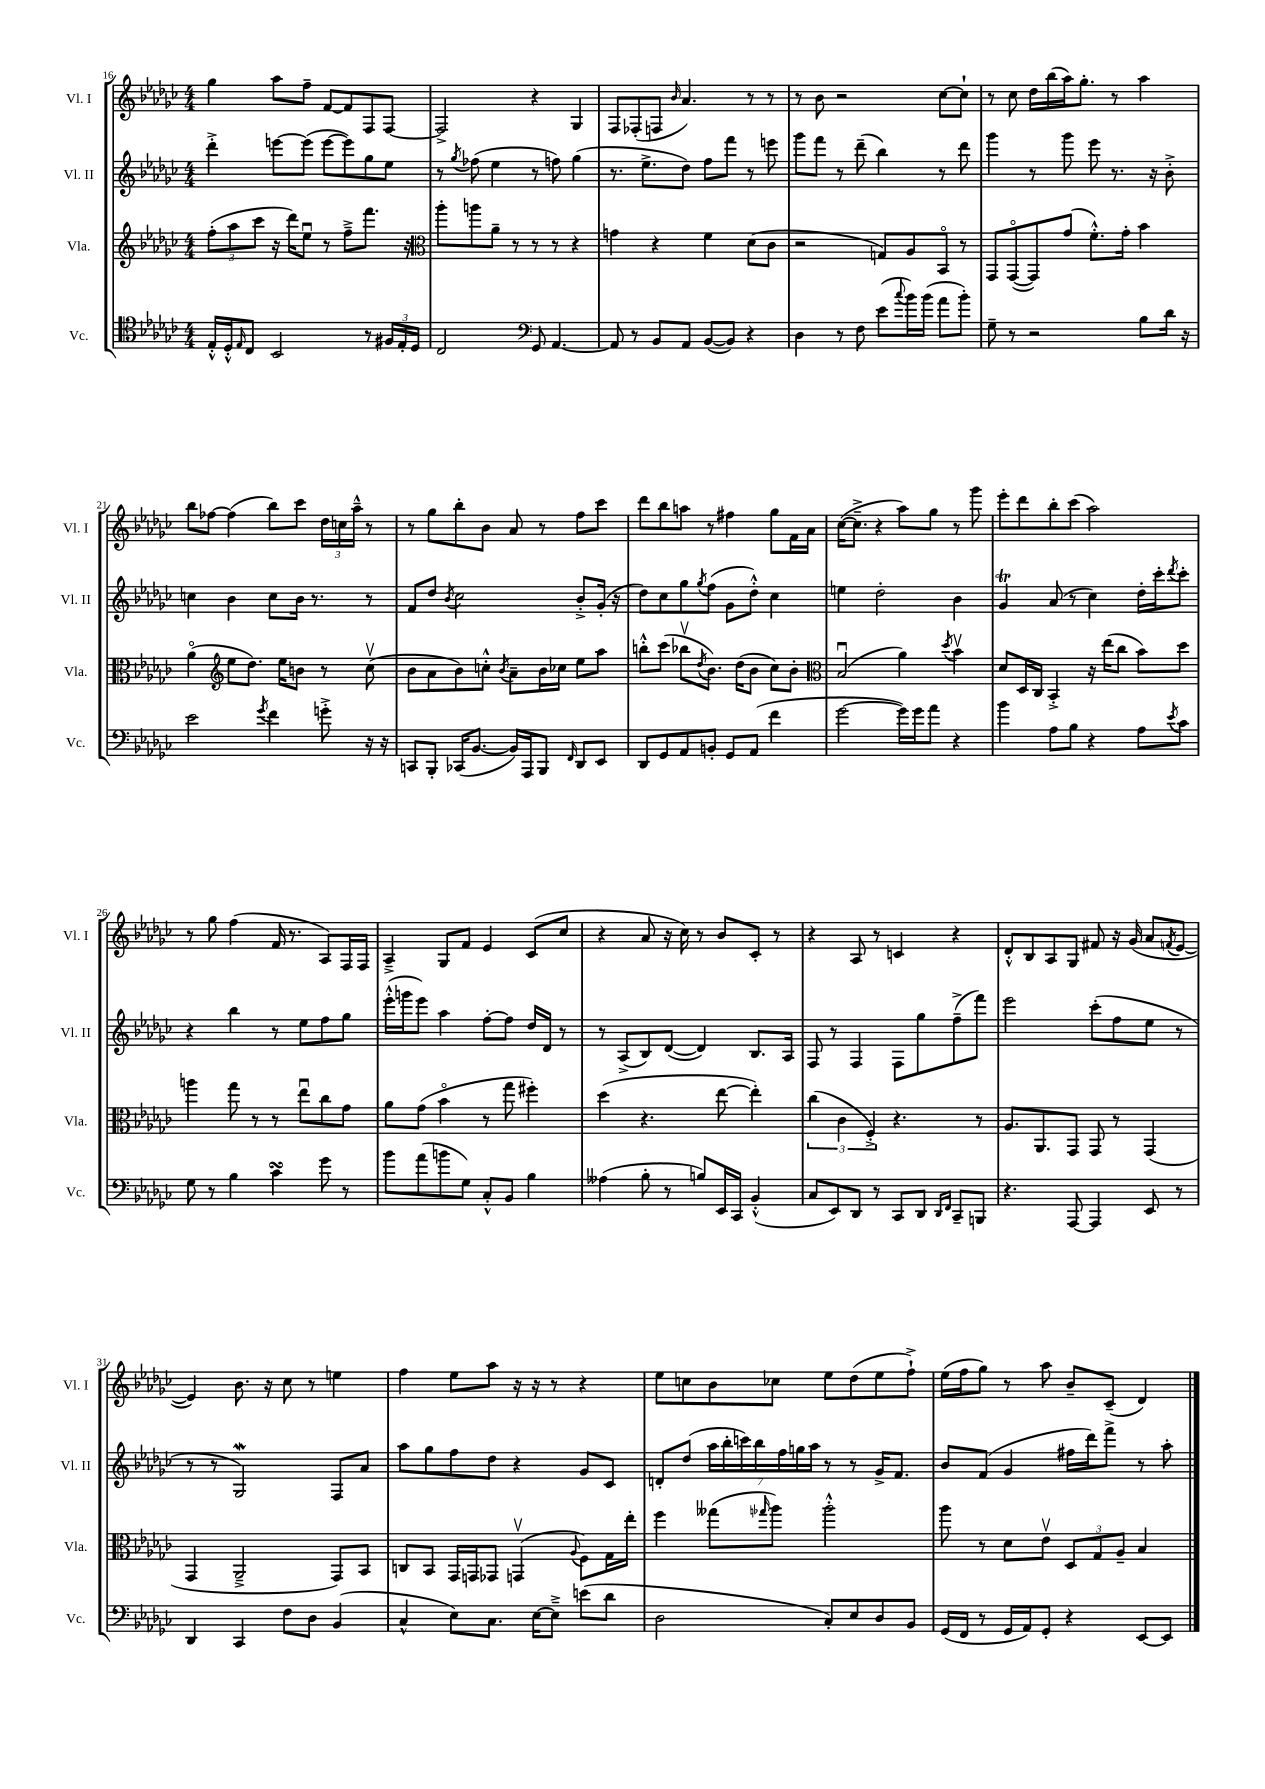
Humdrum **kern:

**kern	**kern	**kern	**kern
*staff4	*staff3	*staff2	*staff1
*clefC4	*clefG2	*clefG2	*clefG2
*k[b-e-a-d-g-c-]	*k[b-e-a-d-g-c-]	*k[b-e-a-d-g-c-]	*k[b-e-a-d-g-c-]
*M4/4	*M4/4	*M4/4	*M4/4
16E-'^^	(12ff'	4ddd-'^	4gg-
16D-'^^	.	.	.
.	12aa-	.	.
16qqE-	.	.	.
8C-	.	.	.
.	12ccc-	.	.
2BB-	16r	[8eee	8aa-
.	16ddd-)	.	.
.	8ee-u	(8eee]	8ff~
.	8r	[8eee	[8f
.	8ff~^	8eee])	8f]
8r	8.fff	8gg-	8F
24F#	.	8ee-	[8F
24E-'	.	.	.
.	16r	.	.
24D-	.	.	.
=	=	=	=
*	*clefC3	*	*
2C-	8aa-'	8r	2F^]
.	.	8qgg-	.
.	8aa	(8ff-	.
.	8a-~	4ee-	.
.	8r	.	.
*clefF4	*	*	*
8GG-	8r	8r	4r
[4.AA-	8r	8ff)	.
.	4r	(4gg-	4G-
=	=	=	=
8AA-]	4g	8.r	8F
8r	.	.	(8F-'
.	.	8.ee-^	.
8BB-	4r	.	8F
.	.	.	16qqb-
8AA-	.	8dd-)	4.a-)
([8BB-	4f	8ff	.
8BB-])	.	8fff	.
4r	(8d-	8r	8r
.	8c-	8eee	8r
=	=	=	=
4D-	2r	8ggg-	8r
.	.	8fff	8b-
8r	.	8r	2r
8F	.	(8ddd-~	.
(8e-	8G)	4bb-)	.
8qqcc-	.	.	.
16b-)	8A-	.	.
(16b-	.	.	.
8a-	8BB-o	8r	[8cc-
8b-')	8r	8ddd-	8cc-`]
=	=	=	=
8G-~	8GG-	4ggg-	8r
8r	([8GG-o	.	8cc-
2r	8GG-])	8r	16dd-
.	.	.	(16bb-
.	(8g-	8ggg-	16aa-)
.	.	.	8.gg-'
.	8.f'^^)	8eee-	.
.	.	8.r	8r
.	16g-'	.	.
8B-	4b-	.	4aa-
.	.	16r	.
16d-	.	8b-'^	.
16r	.	.	.
=	=	=	=
2e-	(4a-o	4cc	8bb-
.	.	.	[8ff-
*	*clefG2	*	*
.	8ee-	4b-	(4ff-]
.	8.dd-)	.	.
8qg-	.	.	.
4f	.	8cc	8bb-)
.	16ee-	.	.
.	8b	16b-	8ccc-
.	.	8.r	.
8g'^	8r	.	24dd-
.	.	.	24cc
.	.	.	24aa-~^^
16r	(8cc-v	8r	8r
16r	.	.	.
=	=	=	=
8CC	8b-	8f	8r
8BBB-'	8a-	8dd-	8gg-
.	.	8qb-	.
(16CC-	8b-)	2cc-	8bb-'
[8.BB-	.	.	.
.	8cc'^^	.	8b-
.	8qb-	.	.
16BB-])	8a-~	.	8a-
16AAA-	.	.	.
8BBB-	16b-	.	8r
.	16cc-	.	.
16qqFF	.	.	.
8DD-	8ee-	8b-'^	8ff
8EE-	8aa-	(16g-'	8ccc-
.	.	16r	.
=	=	=	=
8DD-	8bb'^^	8dd-)	8ddd-
8GG-	(8ccc-	8cc-	8bb-
8AA-	8bb-v	8gg-	8aa
.	8qdd-	8qgg-	.
8BB'	8.b-)	(8ff	8r
8GG-	.	8g-	4ff#
.	(16dd-	.	.
(8AA-	8b-	8dd-'^^)	.
4f	8cc-)	4cc-	8gg-
.	8b-'	.	16f
.	.	.	16a-
=	=	=	=
*	*clefC3	*	*
[2g-	(2B-u	4ee	([16cc-
.	.	.	8.cc-~^]
.	.	2dd-'	4r
16g-])	4a-)	.	8aa-)
16g-	.	.	.
8a-	.	.	8gg-
.	8qdd-	.	.
4r	4b-v	4b-	8r
.	.	.	8ggg-
=	=	=	=
4b-	8d-	4g-	8eee-'
.	16D-	.	8ddd-
.	16C-	.	.
8A-	4BB-'^	(8a-	8bb-'
8B-	.	8r	(8ccc-
4r	16r	4cc-)	2aa-)
.	(16ee-	.	.
.	8cc-	.	.
8A-	8b-)	16dd-'	.
.	.	16ccc-'	.
8qe-	.	8qddd-	.
8c-	8dd-	8ccc-'	.
=	=	=	=
8G-	4aa	4r	8r
8r	.	.	8gg-
4B-	8gg-	4bb-	(4ff
.	8r	.	.
4c-	8r	8r	16f
.	.	.	8.r
.	8ee-u	8ee-	.
8g-	8cc-	8ff	8A-)
8r	8g-	8gg-	16F
.	.	.	16F
=	=	=	=
8b-	8a-	(16eee-'^^	4A-~^
.	.	16ggg	.
(8a-	(8g-	8eee-)	.
8b	4b-o	4aa-	8G-
8G-)	.	.	8f
8C-'^^	8r	[8ff'	4e-
8BB-	8gg-	8ff]	.
4B-	4ff#')	16dd-	(8c-
.	.	16d-	.
.	.	8r	8cc-
=	=	=	=
(4A--	(4dd-	8r	4r
.	.	(8A-^	.
8B-'	4.r	8B-)	8a-
8r	.	([8d-	16r
.	.	.	16cc-)
8B)	.	4d-])	8r
16EE-	[8ee-	.	8b-
16CC-	.	.	.
(4BB-'^^	4ee-'])	8.B-	8c-'
.	.	.	8r
.	.	16A-	.
=	=	=	=
8C-	(6cc-	8F	4r
8EE-)	.	8r	.
.	6c-	.	.
8DD-	.	4F	8A-
.	6F'^)	.	.
8r	.	.	8r
8CC-	4.r	8F	4c
8DD-	.	8gg-	.
16qqDD-	.	.	.
16qqFF	.	.	.
8CC-~	.	(8ff~^	4r
8BBB	8r	8fff)	.
=	=	=	=
4.r	8.A-	2eee-	8d-'^^
.	.	.	8B-
.	8.AA-	.	.
.	.	.	8A-
[8AAA-	8GG-	.	8G-
4AAA-]	8GG-	(8ccc-'	8f#
.	8r	8ff	16r
.	.	.	(16g-
8EE-	(4GG-	8ee-	8a-
.	.	.	8qf
8r	.	8r	[8e-
=	=	=	=
4DD-	4GG-	8r	4e-])
.	.	8r	.
4CC-	2AA-~^	2G-)	8.b-
.	.	.	16r
8F	.	.	8cc-
8D-	.	.	8r
(4BB-	8GG-)	8F	4ee
.	8BB-	8a-	.
=	=	=	=
4C-^^	8C	8aa-	4ff
.	8BB-	8gg-	.
8E-)	16GG-	8ff	8ee-
.	16GG	.	.
8.C-	8GG-	8dd-	8aa-
.	(4GGv	4r	16r
[16E-	.	.	16r
8E-~^]	.	.	8r
.	8qqA-	.	.
(8e	8F)	8g-	4r
8d-	16G-	8c-	.
.	16ee-'	.	.
=	=	=	=
2D-	4ff	8d'	8ee-
.	.	(8dd-	8cc
.	(8gg--	28aa-	8b-
.	.	28bb-'	.
.	.	28ccc)	.
.	.	28bb-	.
.	16qqgg-	.	.
.	8aa-)	.	8cc-
.	.	28ff	.
.	.	28gg	.
.	.	28aa-	.
8C-')	2aa-'^^	8r	8ee-
8E-	.	8r	(8dd-
8D-	.	16g-^	8ee-
.	.	8.f	.
8BB-	.	.	8ff`^)
=	=	=	=
(16GG-	8aa-	8b-	(16ee-
16FF	.	.	16ff
8r	8r	(8f	8gg-)
16GG-	8d-	4g-	8r
16AA-)	.	.	.
8GG-'	8e-v	.	8aa-
4r	12D-	16ff#	8b-~
.	.	16ddd-)	.
.	12G-	.	.
.	.	8fff^	(8c-~
.	12A-~	.	.
[8EE-	4B-	8r	4d-)
8EE-]	.	8aa-'	.
==	==	==	==
*-	*-	*-	*-
